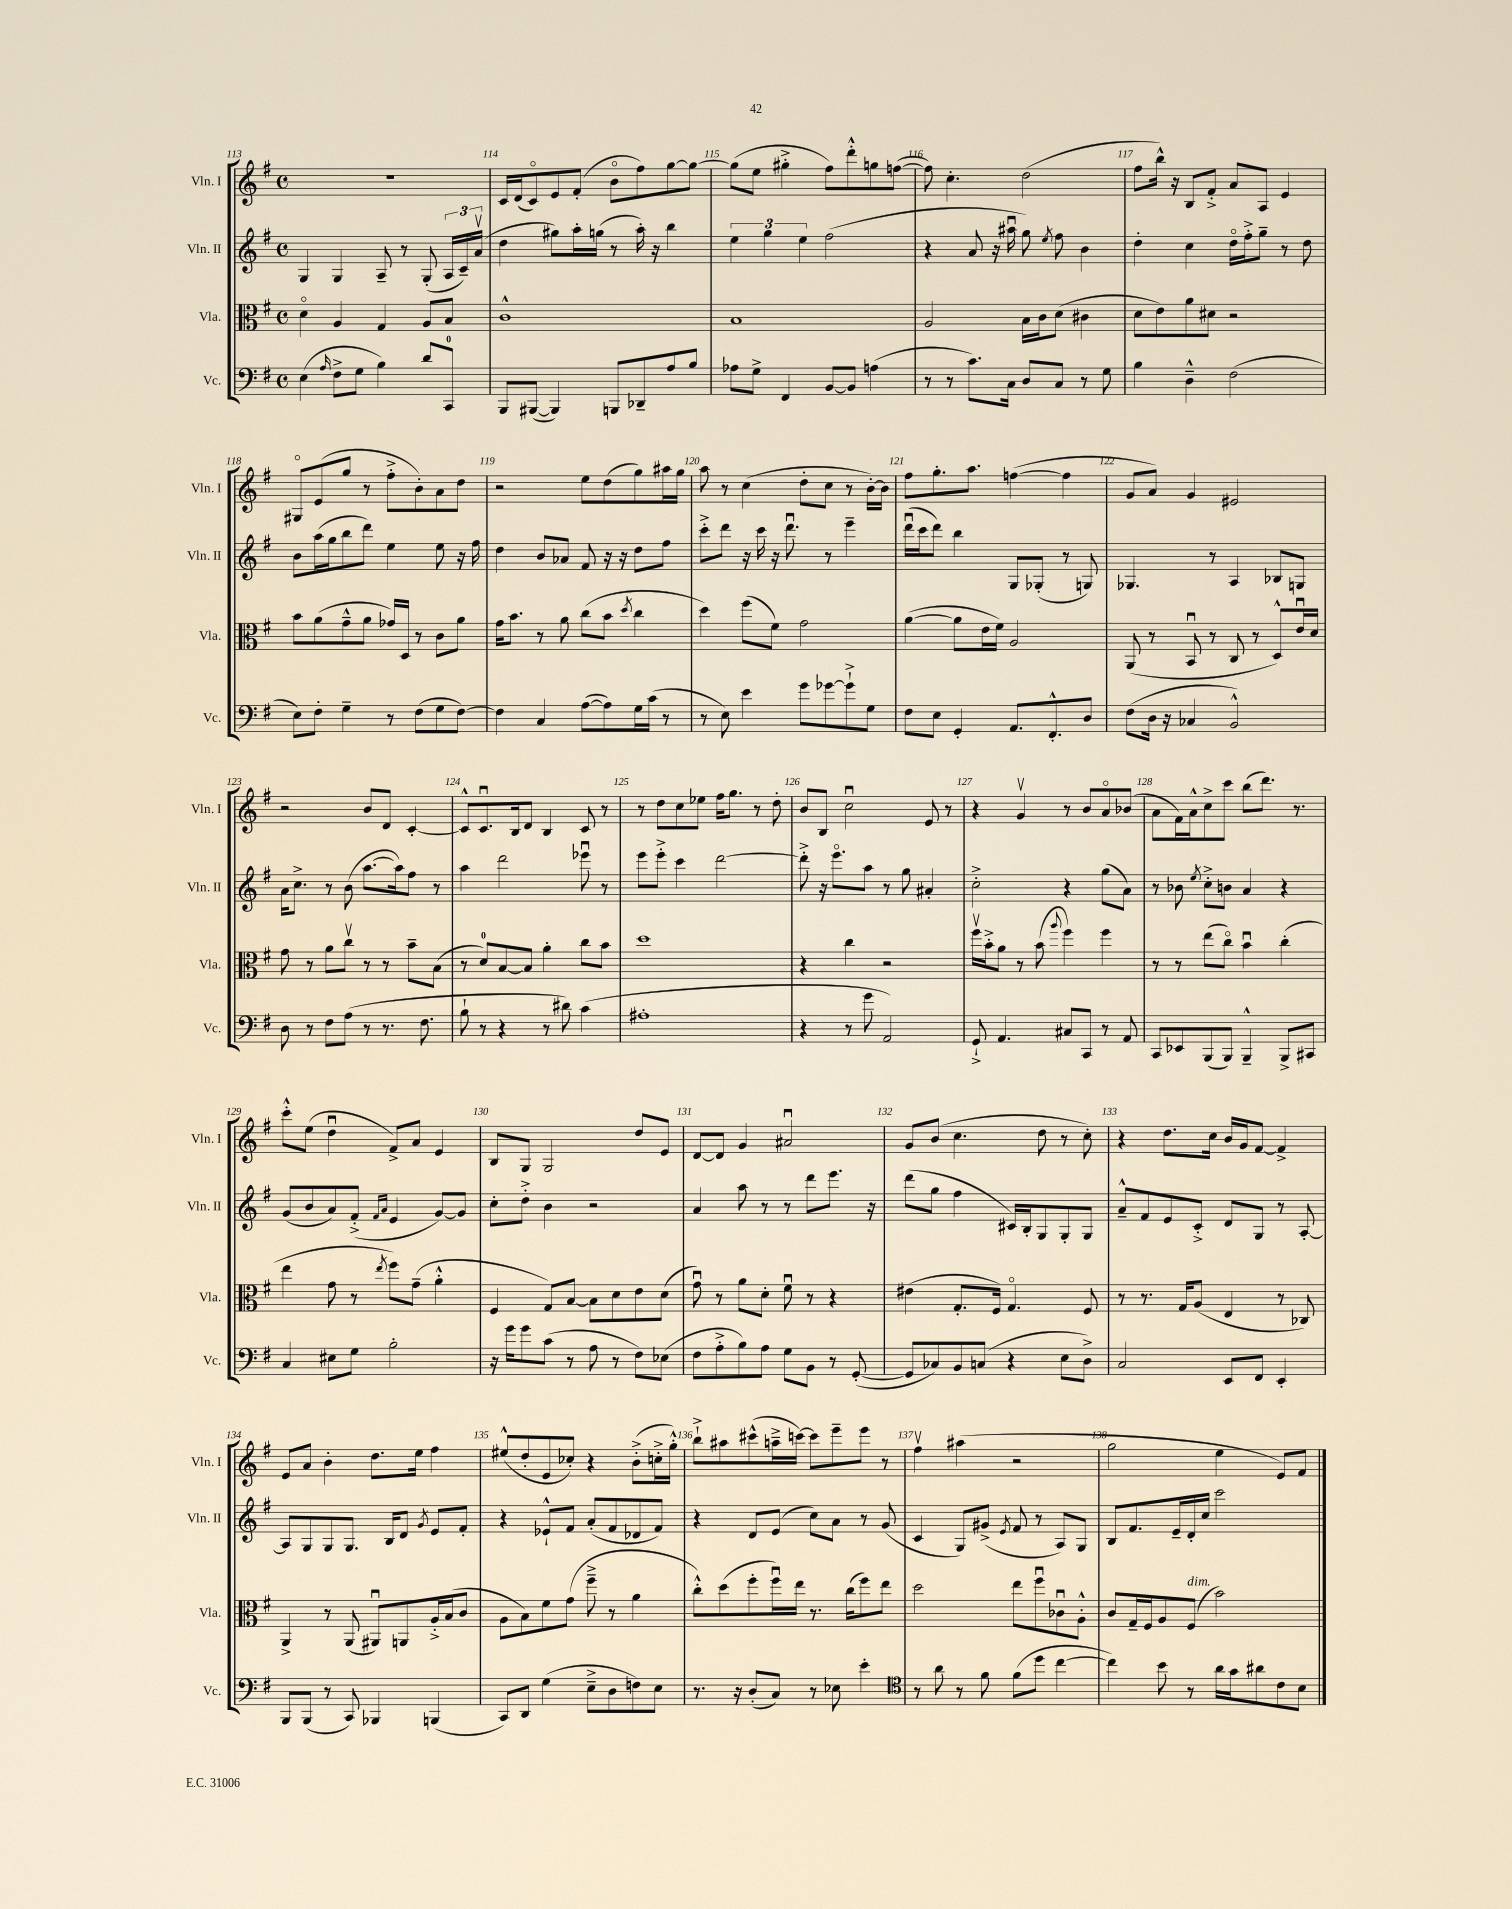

**kern	**kern	**kern	**kern
*staff4	*staff3	*staff2	*staff1
*clefF4	*clefC3	*clefG2	*clefG2
*k[f#]	*k[f#]	*k[f#]	*k[f#]
*M4/4	*M4/4	*M4/4	*M4/4
*met(c)	*met(c)	*met(c)	*met(c)
(4E	4do	4G	1r
16qqA	.	.	.
8F#^	4A	4G	.
8G	.	.	.
4B)	4G	8A~	.
.	.	8r	.
8d	8A	(8G'	.
8CC	8B	24A	.
.	.	24c~)	.
.	.	(24av	.
=	=	=	=
8BBB	1c^^	4dd	16c
.	.	.	(16d
([8BBB#	.	.	8co)
4BBB#])	.	8gg#)	8e
.	.	16aa'	(8f#'
.	.	(16gg	.
8BBB	.	8r	8bo
8DD-~	.	16aa')	8ff#)
.	.	16r	.
8A	.	4bb	[8gg
8B	.	.	8gg_
=	=	=	=
8A-	1B	6ee	(8gg]
8G^	.	.	8ee
.	.	6gg	.
4FF#	.	.	4gg#'^
.	.	6ee	.
[8BB	.	(2ff#	8ff#)
8BB]	.	.	8ddd'^^
(4A	.	.	8gg
.	.	.	([8ff
=	=	=	=
8r	2A	4r	8ff])
8r	.	.	4.cc'
8.c)	.	8a	.
.	.	16r	.
16C	.	16aa#u	.
8D	16B	8gg)	(2dd
.	16c	.	.
.	.	8qee	.
8C	(8d	8ff#	.
8r	4c#	4b	.
8G	.	.	.
=	=	=	=
4B	8d	4dd'	8ff#
.	8e)	.	16bb^^)
.	.	.	16r
4D~^^	8a	4cc	8B
.	8d#	.	8f#'^
(2F#	2r	16ddo	8a
.	.	16ff#'^	.
.	.	8gg~	8A
.	.	8r	4e
.	.	8dd	.
=	=	=	=
8E)	8b	8b	8G#o
8F#'	(8a	(16aa	(8e
.	.	16gg	.
4G~	8g~^^	8bb	8gg
.	8a	8ddd)	8r
8r	16g-)	4ee	8ff#'^
.	16D	.	.
(8F#	8r	.	8b')
8G	8c	8ee	8a
[8F#)	8a	16r	8dd
.	.	16ff#	.
=	=	=	=
4F#]	16g	4dd	2r
.	8.b	.	.
4C	8r	8b	.
.	8a	8a-	.
([8A	(8cc	8f#	8ee
8A])	8b	16r	(8dd
.	.	16r	.
.	8qdd	.	.
16G	4cc	8dd	8gg)
(16c	.	.	.
8r	.	8ff#	16aa#
.	.	.	16gg
=	=	=	=
8r	4dd)	8ccc'^	8aa
8E)	.	8ddd	8r
4e	(8ff#	16r	(4cc
.	.	16ccc	.
.	8f#)	16r	.
.	.	8.dddu	.
8g	2g	.	8dd'
[8g-	.	8r	8cc
8g-`^]	.	4eee~	8r
8G	.	.	[16b')
.	.	.	16b]
=	=	=	=
8F#	([4a	(16dddu	8ff#
.	.	16ccc	.
8E	.	8ddd)	8.gg'
4GG'	8a]	4bb	.
.	.	.	8.aa
.	16e	.	.
.	16f#)	.	.
8.AA	2A	8G	([4ff
.	.	(8G-'	.
8.FF#'^^	.	.	.
.	.	8r	4ff]
8D	.	8G)	.
=	=	=	=
(8F#	(8AA	4.G-	8g
16D	8r	.	8a)
16r	.	.	.
4C-	8BBu	.	4g
.	8r	8r	.
2BB^^)	8C	4A	2e#
.	8r	.	.
.	8D^^)	8B-	.
.	16eu	8G	.
.	16d	.	.
=	=	=	=
8D	8g	16a	2r
.	.	8.cc^	.
8r	8r	.	.
8F#	8a	8r	.
(8A	8ccv	(8b	.
8r	8r	[8.aa	8b
8.r	8r	.	8d
.	.	16aa])	.
.	8b~	8ff#	[4c'
8.F#	.	.	.
.	(8B	8r	.
=	=	=	=
8B`	8r	4aa	8c^^]
8r	8d)	.	8.cu
4r	[8B	2ddd	.
.	.	.	16B
.	8B]	.	8d
8r	4a'	.	4B
8d#)	.	.	.
(4c	8cc	8eee-u	8c
.	8b	8r	8r
=	=	=	=
1A#'	1dd	8eee	8r
.	.	8eee'^	8dd
.	.	4ccc	8cc
.	.	.	8ee-
.	.	[2ddd	16ff#
.	.	.	8.gg
.	.	.	8r
.	.	.	8dd'
=	=	=	=
4r	4r	8ddd'^]	8b
.	.	16r	8B
.	.	8.eeeo	.
8r	4cc	.	2ccu
8g	.	8aa	.
2AA)	2r	8r	.
.	.	8gg	.
.	.	4a#'	8e
.	.	.	8r
=	=	=	=
8GG`^	16ff#v	2cc'^	4r
.	16b'^	.	.
4.AA	8a	.	.
.	8r	.	4gv
.	(8b	.	.
.	8qqaa	.	.
8C#	4ff#)	4r	8r
8CC	.	.	8b
8r	4ff#	(8gg	8ao
8AA	.	8a)	(8b-
=	=	=	=
8CC	8r	8r	8a
8EE-	8r	8b-	16f#)
.	.	.	16a^^
.	.	8qee	.
(8BBB	(8ee	8cc'^	8cc^
8BBB)	8cco)	8b	8ccc
4BBB~^^	4bu	4a	(8bb
.	.	.	8.ddd)
8BBB^	(4cc'	4r	.
.	.	.	8.r
8CC#	.	.	.
=	=	=	=
4C	4ee	(8g	8ccc'^^
.	.	8b	(8ee
8E#	8g	8a)	4ddu
8G	8r	(8f#'^	.
.	.	16qqf#	.
.	8qee	16qqa	.
2B'	8ff#)	4e	8f#^)
.	(8g~	.	8a
.	4a'^^	[8g)	4e
.	.	8g]	.
=	=	=	=
16r	4F#	8cc'	8B
16g	.	.	.
8g	.	8dd'^	8G
(8c	8G)	4b	2G
8r	[8B	.	.
8A	8B]	2r	.
8r	8d	.	.
8F#)	8e	.	8dd
(8E-	(8d	.	8e
=	=	=	=
8F#	8gu)	4a	[8d
8A'^	8r	.	8d]
8B)	8a	8aa	4g
8A	8d'	8r	.
8G	8f#u	8r	2a#u
8BB	8r	8ddd	.
8r	4r	8.eee	.
([8GG'	.	.	.
.	.	16r	.
=	=	=	=
8GG]	(4e#	(8ddd	8g
8C-)	.	8gg	(8b
8BB	8.G'	4ff#	4.cc
(8C	.	.	.
.	16F#)	.	.
4r	4.Go	16c#)	.
.	.	16B'	.
.	.	8G	8dd
8E	.	8G'	8r
8D^)	8F#	8G	8cc')
=	=	=	=
2C	8r	8a~^^	4r
.	8.r	8f#	.
.	.	8e	8.dd
.	16G	.	.
.	(8A	8c'^	.
.	.	.	16cc
8EE	4E	8d	16b
.	.	.	16g
8FF#	.	8G	[8f#
4EE'	8r	8r	4f#^]
.	8C-)	[8A'	.
=	=	=	=
8BBB	4AA^	8A]	8e
(8BBB	.	8G	8a
8r	8r	8G	4b'
8CC)	(8AA	8.G	.
4BBB-	8AA#u)	.	8.dd
.	.	16B	.
.	8AA	8d	.
.	.	.	16ee
.	.	8qg	.
(4BBB	16A'^	8e	4ff#
.	(16B	.	.
.	8c	8f#'	.
=	=	=	=
8CC)	8A	4r	(8ee#^^
8DD	8B)	.	8dd'
(4G	8f#	8e-`^^	8e
.	(8g	8f#	8cc-')
8E~^	8ff#~^	(8a'	4r
8D	8r	8f#	.
8F)	4a	8d-	(8b'^
8E	.	8f#)	16cc'^
.	.	.	16gg'^^)
=	=	=	=
8.r	8cc'^^)	4r	8bb`^
.	(8dd	.	8aa#
16r	.	.	.
(8D'	8ff#'	8d	(8ccc#^^
8C)	16ff#u)	(8e	16aa~^
.	16ee	.	[16ccc)
8r	8.r	8cc)	8ccc]
8E-	.	8a	8eee~
.	(16cc	.	.
4e'	8ff#)	8r	8eee
.	8ee	(8g	8r
=	=	=	=
*clefC4	*	*	*
8r	2dd	4c	4ff#v
8a	.	.	.
8r	.	8G)	(4aa#
8f#	.	(8g#^	.
.	.	8qe	.
(8f#	8ee	8f#	2r
8dd	8ff#u	8r	.
[4cc	8c-u	8A)	.
.	8A'^^	8G	.
=	=	=	=
4cc])	8c	8B	2gg
.	16G~	8.f#	.
.	16F#	.	.
8b	8A	.	.
.	.	16e~	.
8r	(8F#	16d'	.
.	.	16cc	.
16a	2b)	2ccc	4ee
16g	.	.	.
8a#	.	.	.
8c	.	.	8e)
8B	.	.	8f#
==	==	==	==
*-	*-	*-	*-
